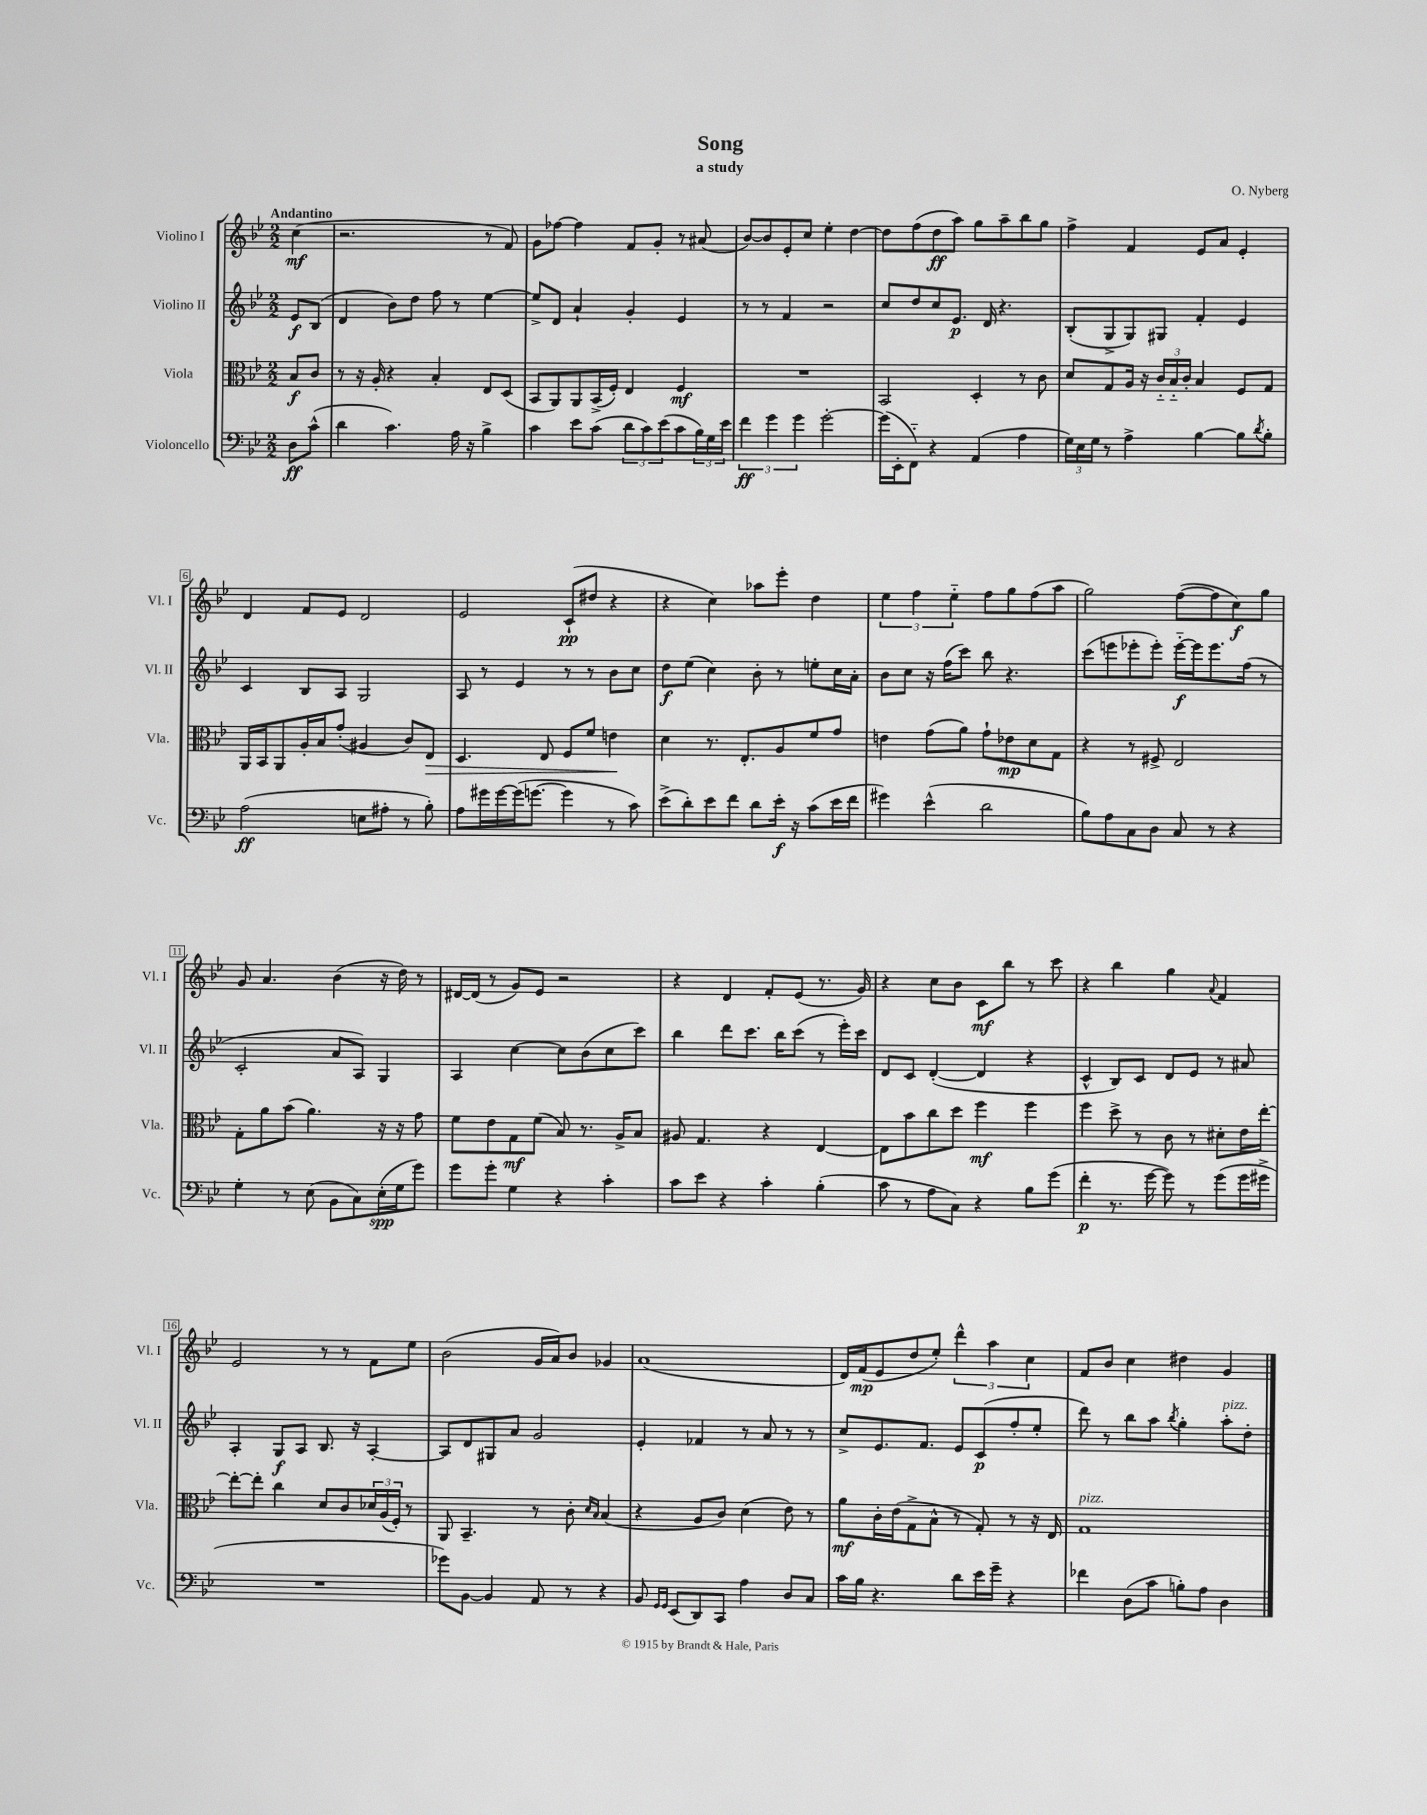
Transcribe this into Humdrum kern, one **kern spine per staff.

**kern	**kern	**kern	**kern
*staff4	*staff3	*staff2	*staff1
*clefF4	*clefC3	*clefG2	*clefG2
*k[b-e-]	*k[b-e-]	*k[b-e-]	*k[b-e-]
*M2/2	*M2/2	*M2/2	*M2/2
8D	8B-	8e-	(4cc
(8c^^	8c	(8B-	.
=	=	=	=
4d	8r	4d	2.r
.	16r	.	.
.	16A'	.	.
4.c)	4r	8b-)	.
.	.	8dd	.
.	4B-'	8ff	.
16A	.	8r	.
16r	.	.	.
4B-^	8E-	[4ee-	8r
.	(8D	.	8f)
=	=	=	=
4c	8BB-	8ee-^]	8g
.	8AA)	8d	[8ff-
8e-	8AA	4a`	4ff-]
(8c	(16BB-^	.	.
.	16F')	.	.
12d	4E-	4g'	8f
12c)	.	.	.
.	.	.	8g'
(12e-	.	.	.
8c	4F	4e-	8r
24B-)	.	.	(8a#
24G	.	.	.
24e-	.	.	.
=	=	=	=
6f	1r	8r	[8b-)
.	.	8r	8b-]
6g	.	.	.
.	.	4f	8e-'
6g	.	.	.
.	.	.	8cc
[2g'	.	2r	4ee-'
.	.	.	[4dd
=	=	=	=
(16g]	2BB-	8cc	8dd]
16EE-'	.	.	.
8FF'~)	.	8dd	(8ff
4r	.	8cc	8dd
.	.	8.e-	8aa)
(4AA	4D'	.	8gg
.	.	16d	.
.	.	4.r	8aa~
4A	8r	.	8bb-
.	8c	.	8gg
=	=	=	=
24G)	8d	(8B-'	4ff^
24E-	.	.	.
24G	.	.	.
8r	8G	8G^	.
4A^	16A	8G)	4f
.	16r	.	.
.	24c'~	8G#	.
.	24B-'~	.	.
.	24c'	.	.
[4B-	4B-	4f'	8e-
.	.	.	8a
8B-]	8F	4e-	4e-'
8qd	.	.	.
8B-'	8G	.	.
=	=	=	=
(2A	16AA	4c	4d
.	16BB-	.	.
.	8AA	.	.
.	16A'	8B-	8f
.	16B-	.	.
.	(8g'	8A	8e-
8E	4A#	2G	2d
8A#'	.	.	.
8r	8c)	.	.
8B-')	8E-	.	.
=	=	=	=
8A	4.D	8A	2e-
16g#	.	8r	.
[16g#	.	.	.
(16g#]	.	4e-	.
[8.g	.	.	.
.	8E-	.	.
4g]	8F	8r	(8c`
.	8f	8r	8dd#
8r	4e	8b-	4r
8c)	.	8cc	.
=	=	=	=
(8e-^	4d	8dd	4r
8d')	.	(8ee-	.
8e-	8.r	4cc)	4cc)
8f	.	.	.
.	8.E-'	.	.
8d	.	8b-'	8aa-
16e-'	8A	8r	8eee-'
16r	.	.	.
(8c	8f	8ee'	4dd
16e-	8g	16cc	.
16f	.	16a'	.
=	=	=	=
4g#)	4e	8b-	6ee-
.	.	8cc	.
.	.	.	6ff
(4e-^^	(8g	16r	.
.	.	(16ff	.
.	.	.	6ee-'~
.	8a)	8ccc)	.
2d	8g`	8bb-	8ff
.	8e-	4.r	8gg
.	8d	.	(8ff
.	8G	.	8aa
=	=	=	=
8B-)	4r	(8ccc	2gg)
8A	.	8eee	.
8C	8r	8eee-'	.
8D	8F#^	8eee-')	.
8C	2E-	[16eee-'~	([8ff
.	.	16eee-]	.
8r	.	8.eee-	8ff]
4r	.	.	8cc)
.	.	(16ff	.
.	.	8r	8gg
=	=	=	=
4G'	8G'	2c'	8g
.	8a	.	4.a
8r	(8b-	.	.
(8E-	4.a)	.	.
8BB-	.	8a	(4b-
8C)	.	8A)	.
(16E-'	16r	4G	16r
16G	16r	.	16dd)
8g)	8g	.	8r
=	=	=	=
8g	8f	4A	[16d#
.	.	.	(16d#]
8g'	8e-	.	8r
4G	8G	[4cc	8g)
.	(8f	.	8e-
4r	8B-)	8cc]	2r
.	8.r	(8b-	.
4c'	.	8cc	.
.	16A^	.	.
.	8B-	8ccc)	.
=	=	=	=
8c	8A#	4bb-	4r
8e-	4.G	.	.
4r	.	8ddd	4d
.	.	8.ccc	.
4c'	4r	.	8f'
.	.	16bb-	.
.	.	(8ccc	(8e-
(4B-'	[4E-	8r	8.r
.	.	16eee-')	.
.	.	16ccc	16g)
=	=	=	=
8c	8E-]	8d	4r
8r	8b-	8c	.
8A	8cc	([4d'	8cc
8C)	8dd	.	8b-
4r	4ff	4d]	8c
.	.	.	8bb-
8B-	4ff	4r	8r
(8g	.	.	8ccc
=	=	=	=
4f'	4ff	4c^^	4r
8.r	8dd^	8B-)	4bb-
.	8r	8c	.
[16g	.	.	.
8g])	8c	8d	4gg
8r	8r	8e-	.
.	.	.	8qqa
(8g	8d#'	8r	4f
16g	16e-	8a#	.
16g#^	[16ee-'	.	.
=	=	=	=
1r	8ee-'_	4A'	2e-
.	8ee-']	.	.
.	4cc	8G	.
.	.	8A	.
.	8d	8.B-	8r
.	8c	.	8r
.	.	16r	.
.	24d-	[4A'	8f
.	(24A	.	.
.	24F')	.	.
.	8r	.	8ee-
=	=	=	=
8g-)	8AA	8A]	(2b-
[8BB-	4.BB-~	8d	.
4BB-]	.	8G#	.
.	.	8a	.
8AA	8r	2g	16g
.	.	.	16a)
8r	8c'	.	8b-
.	16qqd	.	.
.	16qqB-	.	.
4r	(4B-	.	4g-
=	=	=	=
8BB-	4r	4e-'	(1a
16qqGG	.	.	.
16qqGG	.	.	.
(8EE-	.	.	.
8DD)	8A	4f-	.
8CC	8c)	.	.
4A	(4d	8r	.
.	.	8a	.
8D	8e-)	8r	.
8C	8r	8r	.
=	=	=	=
16c	8a	8cc^	16d)
16B-	.	.	(16f
4.r	16c'	8.e-	8e-
.	(16e-	.	.
.	8G^	.	8dd
.	.	8.f	.
.	8B-^^	.	8ee-')
8d	8r	8e-	6ddd^^
16e-	8G')	(8c	.
.	.	.	6aa
16g~	.	.	.
4r	8r	8ff'	.
.	.	.	6cc
.	16r	8ee-'	.
.	16E-	.	.
=	=	=	=
4f-	1G	8ddd)	8f
.	.	8r	8b-
(8D	.	8bb-	4cc
8c	.	8aa	.
.	.	8qbb-	.
8B')	.	4gg'	4dd#
8A	.	.	.
4D	.	8aa'	4g
.	.	8dd'	.
==	==	==	==
*-	*-	*-	*-
